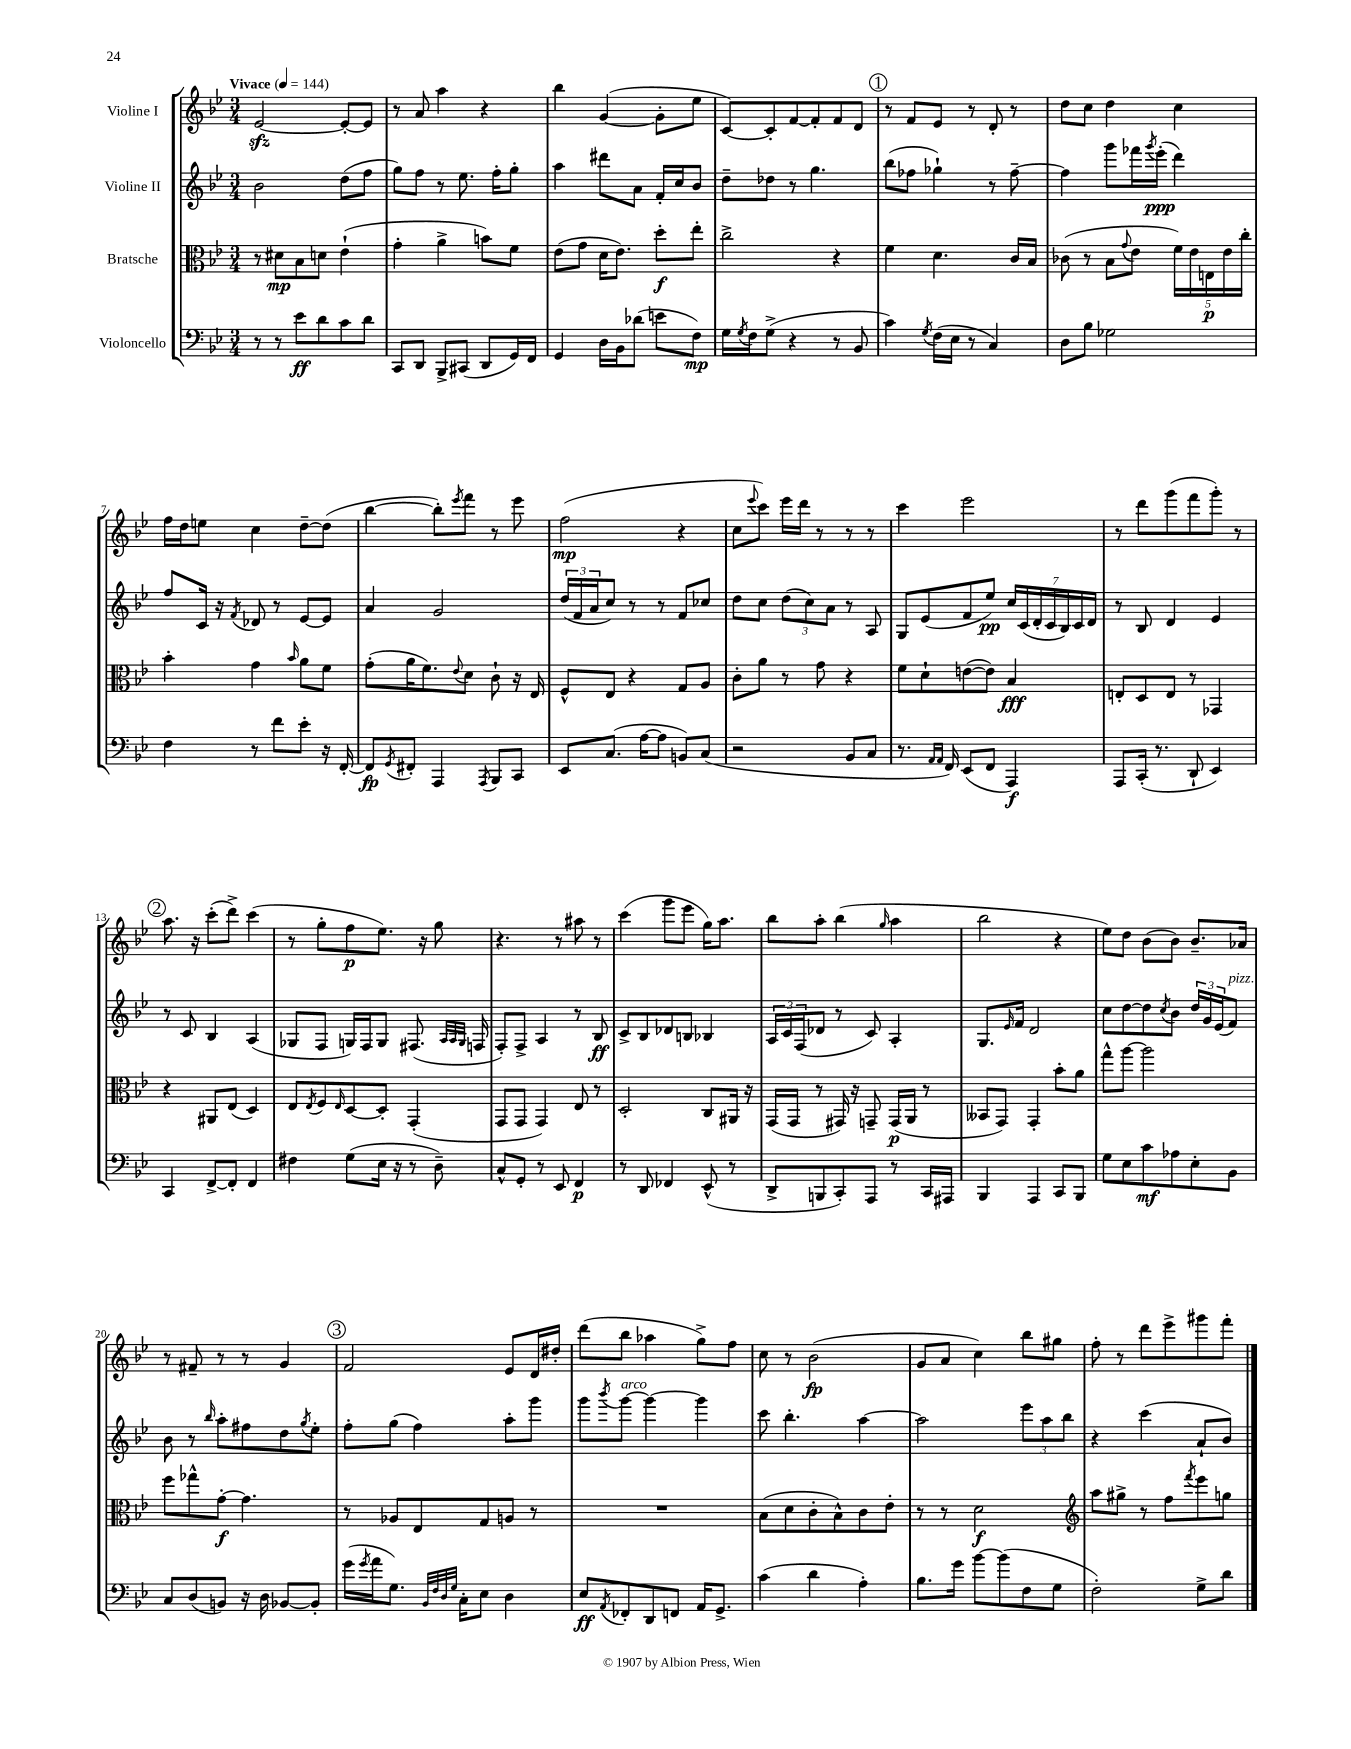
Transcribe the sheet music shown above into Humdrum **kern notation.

**kern	**dynam	**kern	**dynam	**kern	**dynam	**kern	**dynam
*part4	*part4	*part3	*part3	*part2	*part2	*part1	*part1
*staff4	*staff4	*staff3	*staff3	*staff2	*staff2	*staff1	*staff1
*I"Violoncello	*	*I"Bratsche	*	*I"Violine II	*	*I"Violine I	*
*clefF4	*	*clefC3	*	*clefG2	*	*clefG2	*
*k[b-e-]	*	*k[b-e-]	*	*k[b-e-]	*	*k[b-e-]	*
*M3/4	*	*M3/4	*	*M3/4	*	*M3/4	*
*MM144	*	*MM144	*	*MM144	*	*MM144	*
=1	=1	=1	=1	=1	=1	=1	=1
!	!	!	!	!	!	!LO:TX:a:B:t=Vivace	!
8r	.	8r	.	2b-\	.	[2e-zz/	.
8r	.	8d#X\L	mp	.	.	.	.
8e-\L	ff	8B-\	.	.	.	.	.
8d\	.	8dn\J	.	.	.	.	.
8c\	.	(4e-`\	.	(8dd\L	.	8e-'/L_	.
8d\J	.	.	.	8ff\J	.	8e-/J]	.
=2	=2	=2	=2	=2	=2	=2	=2
8CC/L	.	4g'\	.	8gg\L)	.	8r	.
8DD/J	.	.	.	8ff\J	.	8a/	.
8BBB-^/L	.	4a^\	.	8r	.	4aa\	.
(8CC#X/J	.	.	.	8.ee-\	.	.	.
8DD/L	.	8bn\L)	.	.	.	4r	.
.	.	.	.	16ff'\KL	.	.	.
16GG/L)	.	8f\J	.	8gg'\J	.	.	.
16FF/JJ	.	.	.	.	.	.	.
=3	=3	=3	=3	=3	=3	=3	=3
4GG/	.	(8e-\L	.	4aa\	.	4bb-\	.
.	.	8g\J	.	.	.	.	.
16D\LL	.	16d\KL	.	8ddd#X\L	.	([4g/	.
16BB-\J	.	8.e-\J)	.	.	.	.	.
(8d-X\J	.	.	.	8a\J	.	.	.
8en\L	.	8dd'\L	f	16f'/LL	.	8g'\L]	.
.	.	.	.	16cc/J	.	.	.
8F\J)	mp	8ee-'\J	.	8b-/J	.	8ee-\J	.
=4	=4	=4	=4	=4	=4	=4	=4
16G\LL	.	2cc^\	.	8dd~\L	.	[8c/L)	.
8qG/	.	.	.	.	.	.	.
16F\J	.	.	.	.	.	.	.
(8G^\J	.	.	.	8dd-X\J	.	8c'/]	.
4r	.	.	.	8r	.	[8f/	.
.	.	.	.	4.gg\	.	8f'/]	.
8r	.	4r	.	.	.	8f/	.
8BB-/	.	.	.	.	.	8d/J	.
!!LO:REH:place=s1:t=1
=5	=5	=5	=5	=5	=5	=5	=5
4c\)	.	4f\	.	(8bb-\L	.	8r	.
.	.	.	.	8ff-X\J	.	8f/L	.
8qG/	.	.	.	.	.	.	.
(16F\LL	.	4.d\	.	4gg-X`\)	.	8e-/J	.
16E-\JJ	.	.	.	.	.	.	.
8r	.	.	.	.	.	8r	.
4C/)	.	.	.	8r	.	8d'/	.
.	.	16c/LL	.	[8ff-~\	.	8r	.
.	.	16B-/JJ	.	.	.	.	.
=6	=6	=6	=6	=6	=6	=6	=6
8D\L	.	(8c-X\	.	4ff-\]	.	8dd\L	.
8B-\J	.	8r	.	.	.	8cc\J	.
2G-X\	.	8B-\L	.	8ggg\L	.	4dd\	.
.	.	8qqg/	.	.	.	.	.
.	.	8e-\J	.	16fff-X\L	.	.	.
.	.	.	.	8qggg/	.	.	.
.	.	.	.	(16eee-'\JJ	ppp	.	.
.	.	20f\LL)	.	4ddd\)	.	4cc\	.
.	.	20e-\	.	.	.	.	.
.	.	20En\	p	.	.	.	.
.	.	20e-\	.	.	.	.	.
.	.	20cc'\JJ	.	.	.	.	.
!!LO:LB:g=z
=7	=7	=7	=7	=7	=7	=7	=7
4F\	.	4b-'\	.	8ff/L	.	16ff\LL	.
.	.	.	.	.	.	16dd\J	.
.	.	.	.	16c/Jk	.	8een\J	.
.	.	.	.	16r	.	.	.
.	.	.	.	8qf/	.	.	.
8r	.	4g\	.	8d-X/	.	4cc\	.
8f\L	.	.	.	8r	.	.	.
.	.	16qqb-/	.	.	.	.	.
8e-'\J	.	8a\L	.	[8e-/L	.	[8dd~\L	.
16r	.	8f\J	.	8e-/J]	.	(8dd\J]	.
[16FF'/	.	.	.	.	.	.	.
=8	=8	=8	=8	=8	=8	=8	=8
8FF/L]	fp	(8g'\L	.	4a/	.	[4bb-\	.
8qGG/	.	.	.	.	.	.	.
8FF#X'/J	.	16a\K	.	.	.	.	.
.	.	8.f\)	.	.	.	.	.
4AAA/	.	.	.	2g/	.	8bb-'\L])	.
.	.	8qqe-/	.	.	.	8qeee-/	.
.	.	8d\J	.	.	.	8fff\J	.
8qAAA/	.	.	.	.	.	.	.
8BBB-/L	.	8c`\	.	.	.	8r	.
8CC/J	.	16r	.	.	.	8eee-\	.
.	.	16E-/	.	.	.	.	.
=9	=9	=9	=9	=9	=9	=9	=9
8EE-/L	.	8F^^/L	.	(24dd/LL	.	(2ff\	mp
.	.	.	.	24f/	.	.	.
.	.	.	.	24a/J	.	.	.
(8.C/J	.	8E-/J	.	8cc/J)	.	.	.
.	.	4r	.	8r	.	.	.
[16A\KL	.	.	.	.	.	.	.
8A\J]	.	.	.	8r	.	.	.
8BBn/L)	.	8G/L	.	8f/L	.	4r	.
(8C/J	.	8A/J	.	8cc-X/J	.	.	.
=10	=10	=10	=10	=10	=10	=10	=10
2r	.	8c'\L	.	8dd\L	.	8cc\L	.
.	.	.	.	.	.	8qqeee-/	.
.	.	8a\J	.	8cc\J	.	8ccc\J)	.
.	.	8r	.	(12dd\L	.	16eee-\LL	.
.	.	.	.	.	.	16ddd\JJ	.
.	.	.	.	12cc\)	.	.	.
.	.	8g\	.	.	.	8r	.
.	.	.	.	12a\J	.	.	.
8BB-/L	.	4r	.	8r	.	8r	.
8C/J	.	.	.	8A/	.	8r	.
=11	=11	=11	=11	=11	=11	=11	=11
8.r	.	8f\L	.	8G/L	.	4ccc\	.
.	.	8d`\	.	(8e-/	.	.	.
16qqAA/LL	.	.	.	.	.	.	.
16qqAA/JJ	.	.	.	.	.	.	.
16FF/)	.	.	.	.	.	.	.
(8EE-/L	.	([8en\	.	8f/	.	2eee-\	.
8FF/J	.	8e\J])	.	8ee-/J)	pp	.	.
4AAA/)	f	4B-/	fff	28cc/LL	.	.	.
.	.	.	.	(28c/	.	.	.
.	.	.	.	28d'/	.	.	.
.	.	.	.	28c/	.	.	.
.	.	.	.	28B-/)	.	.	.
.	.	.	.	28c/	.	.	.
.	.	.	.	28d/JJ	.	.	.
=12	=12	=12	=12	=12	=12	=12	=12
8AAA/L	.	8En'/L	.	8r	.	8r	.
(16CC'/Jk	.	8D/	.	8B-/	.	8ddd\L	.
8.r	.	.	.	.	.	.	.
.	.	8E/J	.	4d/	.	(8ggg\	.
8DD`/	.	8r	.	.	.	8fff\	.
4EE-/)	.	4GG-X/	.	4e-/	.	8ggg'\J)	.
.	.	.	.	.	.	8r	.
!!LO:LB:g=z
!!LO:REH:place=s1:t=2
=13	=13	=13	=13	=13	=13	=13	=13
4CC/	.	4r	.	8r	.	8.aa\	.
.	.	.	.	8c/	.	.	.
.	.	.	.	.	.	16r	.
[8FF^/L	.	8AA#X/L	.	4B-/	.	(8ccc'\L	.
8FF'/J]	.	(8E-/J	.	.	.	8ddd^\J)	.
4FF/	.	4D/)	.	(4A/	.	(4ccc\	.
=14	=14	=14	=14	=14	=14	=14	=14
4F#X\	.	8E-/L	.	8G-X/L	.	8r	.
.	.	8qE-/	.	.	.	.	.
.	.	8F/	.	8F/J	.	8gg'\L	.
.	.	16qqE-/	.	.	.	.	.
(8G\L	.	[8D/	.	16Gn/LL)	.	8ff\	p
.	.	.	.	16F/J	.	.	.
16E-\Jk	.	8D'/J]	.	8G/J	.	8.ee-\J)	.
16r	.	.	.	.	.	.	.
8r	.	(4GG'/	.	(8.F#X/	.	.	.
.	.	.	.	.	.	16r	.
8D~\)	.	.	.	.	.	8gg\	.
.	.	.	.	32qqA/LLL	.	.	.
.	.	.	.	32qqA/	.	.	.
.	.	.	.	32qqG/JJJ	.	.	.
.	.	.	.	16Fn/	.	.	.
=15	=15	=15	=15	=15	=15	=15	=15
8C^^/L	.	8GG/L	.	8F'/L)	.	4.r	.
8GG'/J	.	8GG/J	.	8F^/J	.	.	.
8r	.	4GG/)	.	4A/	.	.	.
8EE-/	.	.	.	.	.	8r	.
4FF/	p	8E-/	.	8r	.	8aa#X\	.
.	.	8r	.	8B-/	ff	8r	.
=16	=16	=16	=16	=16	=16	=16	=16
8r	.	2D'/	.	8c^/L	.	(4ccc\	.
8DD/	.	.	.	8B-/	.	.	.
4FF-X/	.	.	.	8d-X/	.	8ggg\L	.
.	.	.	.	8Bn/J	.	8eee-\J	.
(8EE-^^/	.	8C/L	.	4B-X/	.	16gg\KL)	.
.	.	.	.	.	.	8.aa\J	.
8r	.	16AA#X/Jk	.	.	.	.	.
.	.	16r	.	.	.	.	.
=17	=17	=17	=17	=17	=17	=17	=17
8DD^/L	.	(16GG/LL	.	24A/LL	.	8bb-\L	.
.	.	.	.	24c/	.	.	.
.	.	16GG/JJ	.	.	.	.	.
.	.	.	.	(24F/J	.	.	.
8BBBn/	.	8r	.	8d-X/J	.	8aa'\J	.
8CC'/)	.	16GG#X/)	.	8r	.	(4bb-\	.
.	.	16r	.	.	.	.	.
8AAA/J	.	8GGn~/	.	8c/)	.	.	.
.	.	.	.	.	.	16qqgg/	.
8r	.	(16GG/LL	p	4A'/	.	4aa\	.
.	.	16AA/JJ	.	.	.	.	.
16CC/LL	.	8r	.	.	.	.	.
16AAA#X/JJ	.	.	.	.	.	.	.
=18	=18	=18	=18	=18	=18	=18	=18
4BBB-/	.	8BB--X/L	.	8.G/L	.	2bb-\	.
.	.	8GG/J)	.	.	.	.	.
.	.	.	.	16qqe-/	.	.	.
.	.	.	.	16f/Jk	.	.	.
4AAA/	.	4GG'/	.	2d/	.	.	.
8CC/L	.	8b-'\L	.	.	.	4r	.
8BBB-/J	.	8a\J	.	.	.	.	.
=19	=19	=19	=19	=19	=19	=19	=19
8G\L	.	8gg^^\L	.	8cc\L	.	8ee-\L)	.
8E-\	.	[8aa\J	.	[8dd\	.	8dd\J	.
8c\	mf	2aa\]	.	8dd\]	.	(8b-\L	.
.	.	.	.	8qcc/	.	.	.
8A-X\	.	.	.	8b-\J	.	8b-\J)	.
8E-'\	.	.	.	24dd/LL	.	8.b-~/L	.
.	.	.	.	24g/	.	.	.
.	.	.	.	(24e-/J	.	.	.
!	!	!	!	!LO:TX:a:i:t=pizz.	!	!	!
8BB-\J	.	.	.	8f/J)	.	.	.
.	.	.	.	.	.	16a-X/Jk	.
!!LO:LB:g=z
=20	=20	=20	=20	=20	=20	=20	=20
8C/L	.	8ff\L	.	8b-\	.	8r	.
(8D/	.	8gg-X^^\	.	8r	.	8f#X~/	.
.	.	.	.	16qqbb-/	.	.	.
8BBn/J)	.	[8g'\J	f	8aa'\L	.	8r	.
16r	.	4.g\]	.	8ff#X\	.	8r	.
16D\	.	.	.	.	.	.	.
[8BB-X/L	.	.	.	8dd\	.	4g/	.
.	.	.	.	8qgg/	.	.	.
8BB-'/J]	.	.	.	8ee-'\J	.	.	.
!!LO:REH:place=s1:t=3
=21	=21	=21	=21	=21	=21	=21	=21
(16g\LL	.	8r	.	8ff'\L	.	2f/	.
8qg/	.	.	.	.	.	.	.
16a\J	.	.	.	.	.	.	.
8.G\J)	.	8A-X/L	.	(8gg\J	.	.	.
.	.	8E-/	.	4ff\)	.	.	.
32qqBB-/LLL	.	.	.	.	.	.	.
32qqF/	.	.	.	.	.	.	.
32qqD/	.	.	.	.	.	.	.
32qqG/JJJ	.	.	.	.	.	.	.
16C'\KL	.	.	.	.	.	.	.
8E-\J	.	8G/	.	.	.	.	.
4D\	.	8An/J	.	8aa'\L	.	8e-/L	.
.	.	8r	.	8ggg\J	.	16d/L	.
.	.	.	.	.	.	16dd#X'/JJ	.
=22	=22	=22	=22	=22	=22	=22	=22
8E-/L	ff	2.r	.	8ggg\L	.	(8ddd\L	.
8qAA/	.	.	.	8qbbb-/	.	.	.
!	!	!	!	!LO:TX:a:i:t=arco	!	!	!
8FF-X'/	.	.	.	[8ggg\J	.	8bb-\J	.
8DD/	.	.	.	4ggg\_	.	4aa-X\	.
8FFn/J	.	.	.	.	.	.	.
16AA/KL	.	.	.	4ggg\]	.	8gg^\L)	.
8.GG^/J	.	.	.	.	.	.	.
.	.	.	.	.	.	8ff\J	.
=23	=23	=23	=23	=23	=23	=23	=23
(4c\	.	(8B-\L	.	8ccc\	.	8cc\	.
.	.	8d\	.	4.bb-'\	.	8r	.
4d\	.	8c'\	.	.	.	(2b-\	fp
.	.	8B-^^\)	.	.	.	.	.
4A'\)	.	8c\	.	[4aa\	.	.	.
.	.	8e-'\J	.	.	.	.	.
=24	=24	=24	=24	=24	=24	=24	=24
8.B-\L	.	8r	.	2aa\]	.	8g/L	.
.	.	8r	.	.	.	8a/J	.
16g\Jk	.	.	.	.	.	.	.
[8b-\L	.	2d\	f	.	.	4cc\)	.
(8b-\]	.	.	.	.	.	.	.
8F\	.	.	.	12eee-\L	.	8bb-\L	.
.	.	.	.	12aa\	.	.	.
8G\J	.	.	.	.	.	8gg#X\J	.
.	.	.	.	12bb-\J	.	.	.
=25	=25	=25	=25	=25	=25	=25	=25
*	*	*clefG2	*	*	*	*	*
2F'\)	.	8aa\L	.	4r	.	8ff'\	.
.	.	8gg#X^\J	.	.	.	8r	.
.	.	8r	.	(4ccc\	.	8ddd\L	.
.	.	8ff\L	.	.	.	8eee-^\	.
.	.	8qfff/	.	.	.	.	.
8G^\L	.	8eee-\	.	8a`/L	.	8ggg#X\	.
8d\J	.	8ggn\J	.	8b-/J)	.	8fff'\J	.
==	==	==	==	==	==	==	==
*-	*-	*-	*-	*-	*-	*-	*-
